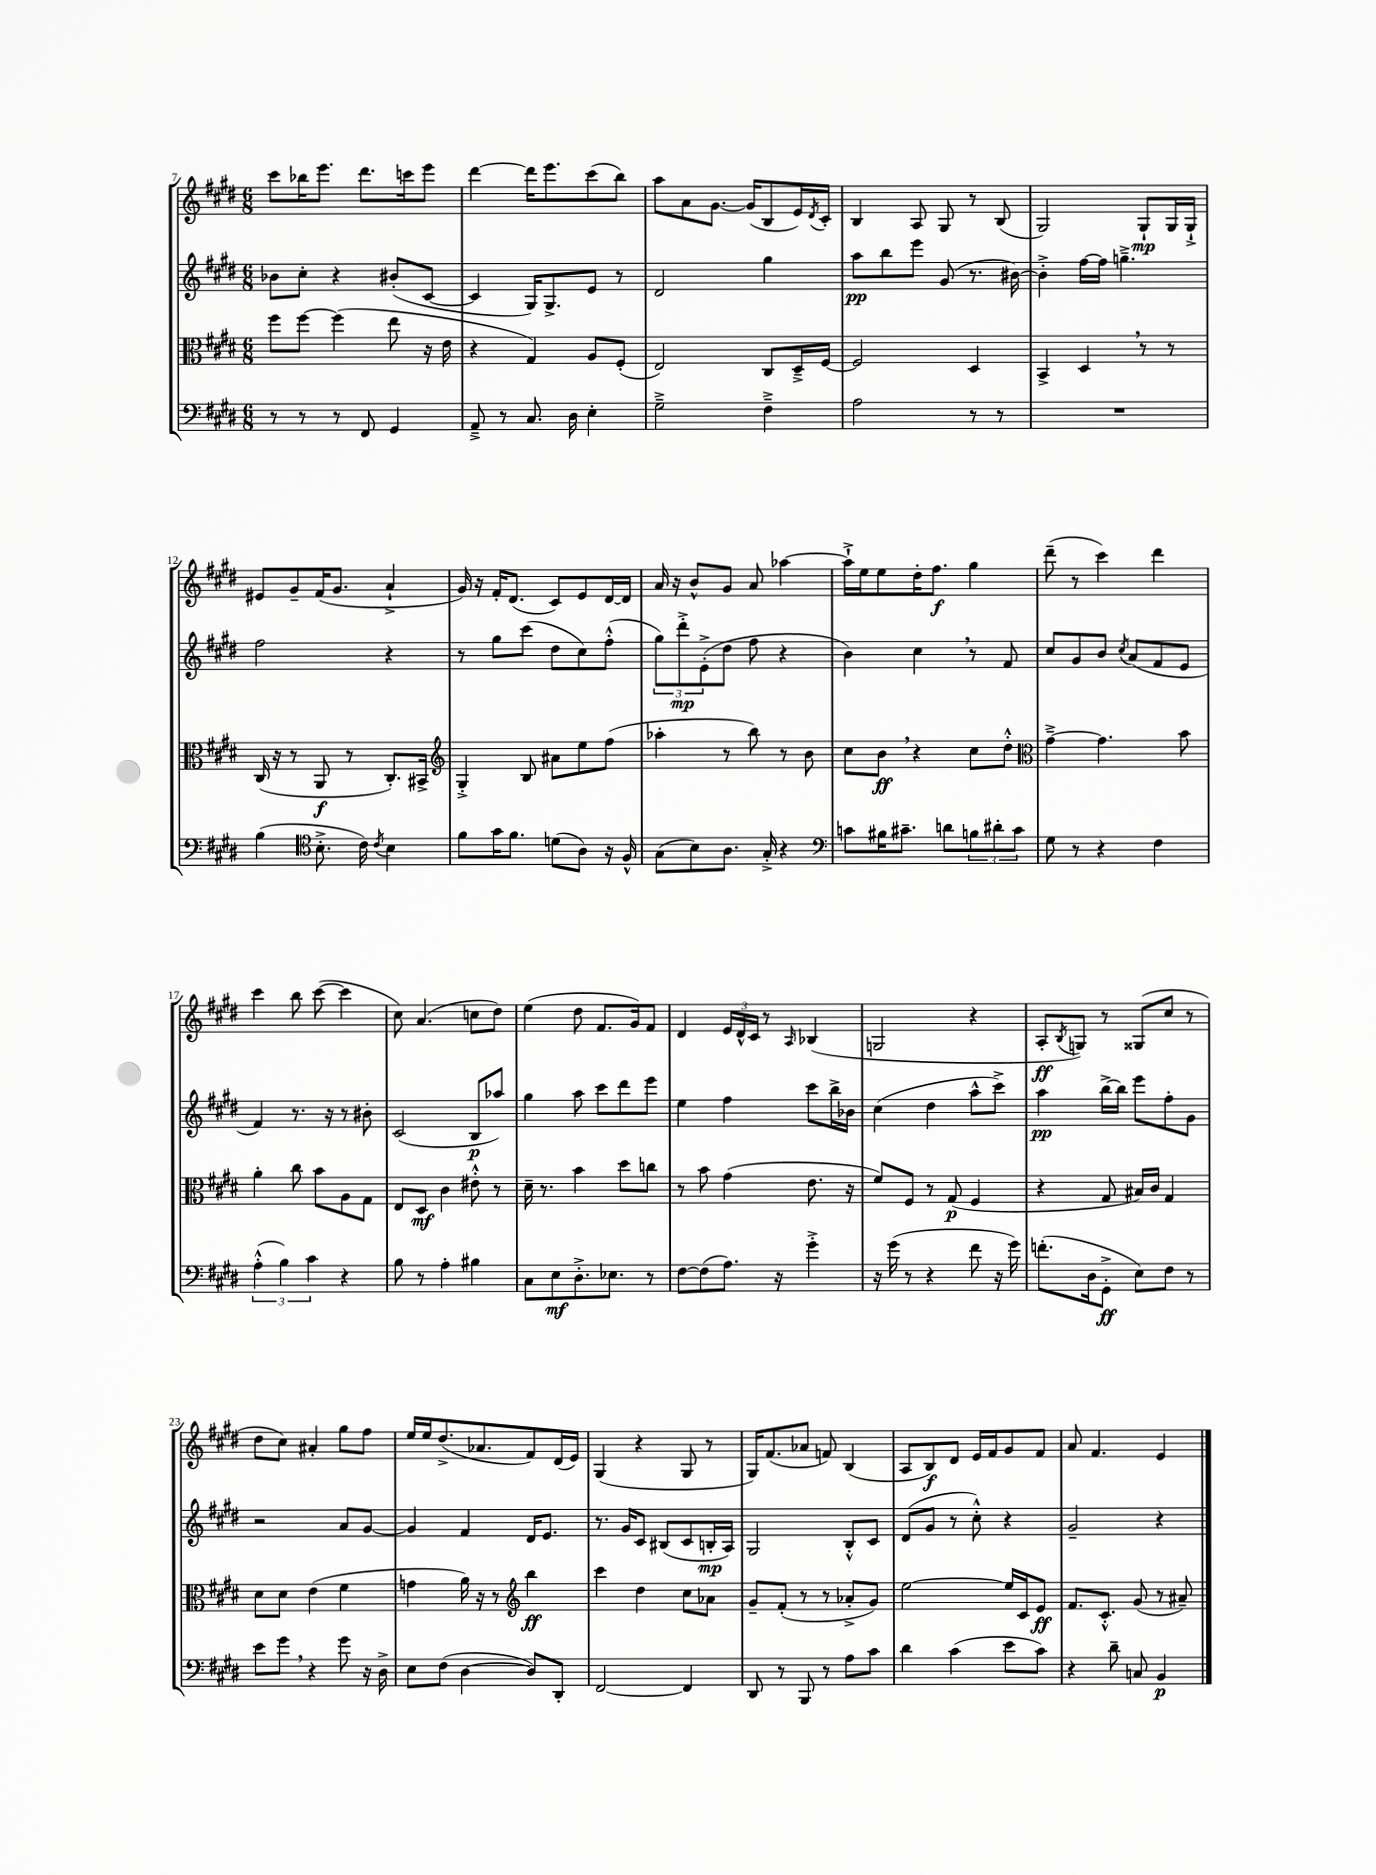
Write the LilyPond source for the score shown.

<<
\new StaffGroup <<
\new Staff = "s0" {
    \clef treble \key e \major \numericTimeSignature \time 6/8
    cis'''8 bes''16 e'''8. dis'''8. c'''16 e'''8 |
    dis'''4~ dis'''16 e'''8. cis'''8( b''8) |
    a''8 a'8 gis'8.~ gis'16( b8 e'16) \acciaccatura { dis'8 } cis'16-. |
    b4 a8 gis8 r8 b8( |
    gis2) gis8-!\mp gis16 gis16-!-> |
    eis'8 gis'8-- fis'16( gis'8. a'4-!-> |
    gis'16) r16 fis'16-. dis'8.( cis'8) e'8 dis'16~ dis'16 |
    a'16 r16 b'8-^ gis'8 a'8 aes''4~ |
    aes''16-!-> e''16 e''8 dis''16-. fis''8.\f gis''4 |
    dis'''8--( r8 cis'''4) dis'''4 |
    cis'''4 b''8 cis'''8~( cis'''4 |
    cis''8) a'4.( c''8 dis''8) |
    e''4( dis''8 fis'8. gis'16) fis'8 |
    dis'4 \tuplet 3/2 { e'16 dis'16-^ cis'16 } r8 \grace { a16 } bes4( |
    g2 r4 |
    a8-.\ff \acciaccatura { b8 } g8) r8 gisis8( cis''8 r8 |
    dis''8 cis''8) ais'4-. gis''8 fis''8 |
    e''16 e''16 dis''8.->( aes'8. fis'8) dis'16( e'16) |
    gis4( r4 gis8 r8 |
    gis16) fis'8.( aes'8 f'8) b4( |
    a8 b8\f) dis'8 e'16 fis'16 gis'8 fis'8 |
    a'8 fis'4. e'4 \bar "|." |
}
\new Staff = "s1" {
    \clef treble \key e \major \numericTimeSignature \time 6/8
    bes'8 cis''8-. r4 bis'8-.( cis'8~ |
    cis'4 gis16) gis8.-> e'8 r8 |
    dis'2 gis''4 |
    a''8\pp b''8 e'''8 gis'8( r8. bis'16~) |
    bis'4-.-> fis''16~ fis''16 g''4.---> |
    fis''2 r4 |
    r8 gis''8 cis'''8( dis''8 cis''8) fis''8-.-^( |
    \tuplet 3/2 { gis''8) dis'''8-.->\mp e'8-.->( } dis''8 fis''8 r4 |
    b'4) cis''4 \breathe r8 fis'8 |
    cis''8 gis'8 b'8 \acciaccatura { cis''8 } a'8( fis'8 e'8 |
    fis'4) r8. r16 r8 bis'8-. |
    cis'2( b8\p aes''8) |
    gis''4 a''8 cis'''8 dis'''8 e'''8 |
    e''4 fis''4 cis'''8 b''16-> bes'16 |
    cis''4( dis''4 a''8-^ cis'''8->) |
    a''4\pp b''16~-> b''16 e'''8 fis''8-. gis'8 |
    r2 a'8 gis'8~ |
    gis'4 fis'4 dis'16 e'8. |
    r8. gis'16 cis'8 bis8( cis'8 b16-.\mp a16) |
    gis2 b8-.-^ cis'8 |
    dis'8( gis'8 r8 cis''8-.-^) r4 |
    gis'2-- r4 \bar "|." |
}
\new Staff = "s2" {
    \clef alto \key e \major \numericTimeSignature \time 6/8
    fis''8 fis''8~ fis''4( e''8 r16 e'16 |
    r4 gis4) a8 fis8-.( |
    e2) cis8 dis16---> fis16~ |
    fis2 dis4 |
    b,4-> dis4 \breathe r8 r8 |
    cis16( r16 r8 a,8\f r8 cis8.-.) bis,16-> |
    \clef treble gis4-.-> b8 ais'8 e''8 fis''8( |
    aes''4-. r8 b''8) r8 b'8 |
    cis''8 b'8\ff \breathe r4 cis''8 dis''8-.-^ |
    \clef alto gis'4~---> gis'4. b'8 |
    a'4-. cis''8 b'8 a8 gis8 |
    e8 dis8\mf cis'4 eis'8-.-^ r8 |
    dis'16-- r8. b'4 dis''8 c''8 |
    r8 b'8 gis'4( e'8. r16 |
    fis'8) fis8 r8 gis8\p( fis4 |
    r4 gis8 bis16) cis'16 gis4 |
    dis'8 dis'8 e'4( fis'4 |
    g'4 a'16) r16 r8 \clef treble b''4\ff |
    cis'''4 dis''4 cis''8 aes'8 |
    gis'8-- fis'8-.( r8 r8 aes'8-.-> gis'8) |
    e''2~ e''16 cis'16 e'8\ff |
    fis'8. cis'8.-.-^ gis'8( r8 ais'8--) \bar "|." |
}
\new Staff = "s3" {
    \clef bass \key e \major \numericTimeSignature \time 6/8
    r8 r8 r8 fis,8 gis,4 |
    a,8---> r8 cis8. dis16 e4-. |
    gis2---> fis4---> |
    a2 r8 r8 |
    R2. |
    b4( \clef tenor b8.-.-> cis'16) \acciaccatura { cis'8 } b4 |
    fis'8 gis'16 fis'8. d'8( a8) r16 fis16-^ |
    gis8( b8) a8. gis16-.-> r4 |
    \clef bass c'8 bis16 cis'8.-- d'8 \tuplet 3/2 { b8 dis'8-. cis'8 } |
    gis8 r8 r4 fis4 |
    \tuplet 3/2 { a4-.-^( b4) cis'4 } r4 |
    b8 r8 a4-. bis4 |
    cis8 e8\mf dis8.-.-> ees8. r8 |
    fis8~ fis8( a8.) r16 gis'4-.-> |
    r16 gis'16( r8 r4 fis'8 r16 gis'16) |
    f'8.-.( dis16 gis,8-.->\ff e8) fis8 r8 |
    e'8 gis'8 \breathe r4 gis'8 r16 dis16-> |
    e8 fis8( dis4~ dis8) dis,8-. |
    fis,2~ fis,4 |
    dis,8 r8 b,,8 r8 a8 cis'8 |
    dis'4 cis'4( e'8 cis'8) |
    r4 dis'8-- c8 b,4\p \bar "|." |
}
>>
>>
\layout { \context { \Score currentBarNumber = #7 } }
